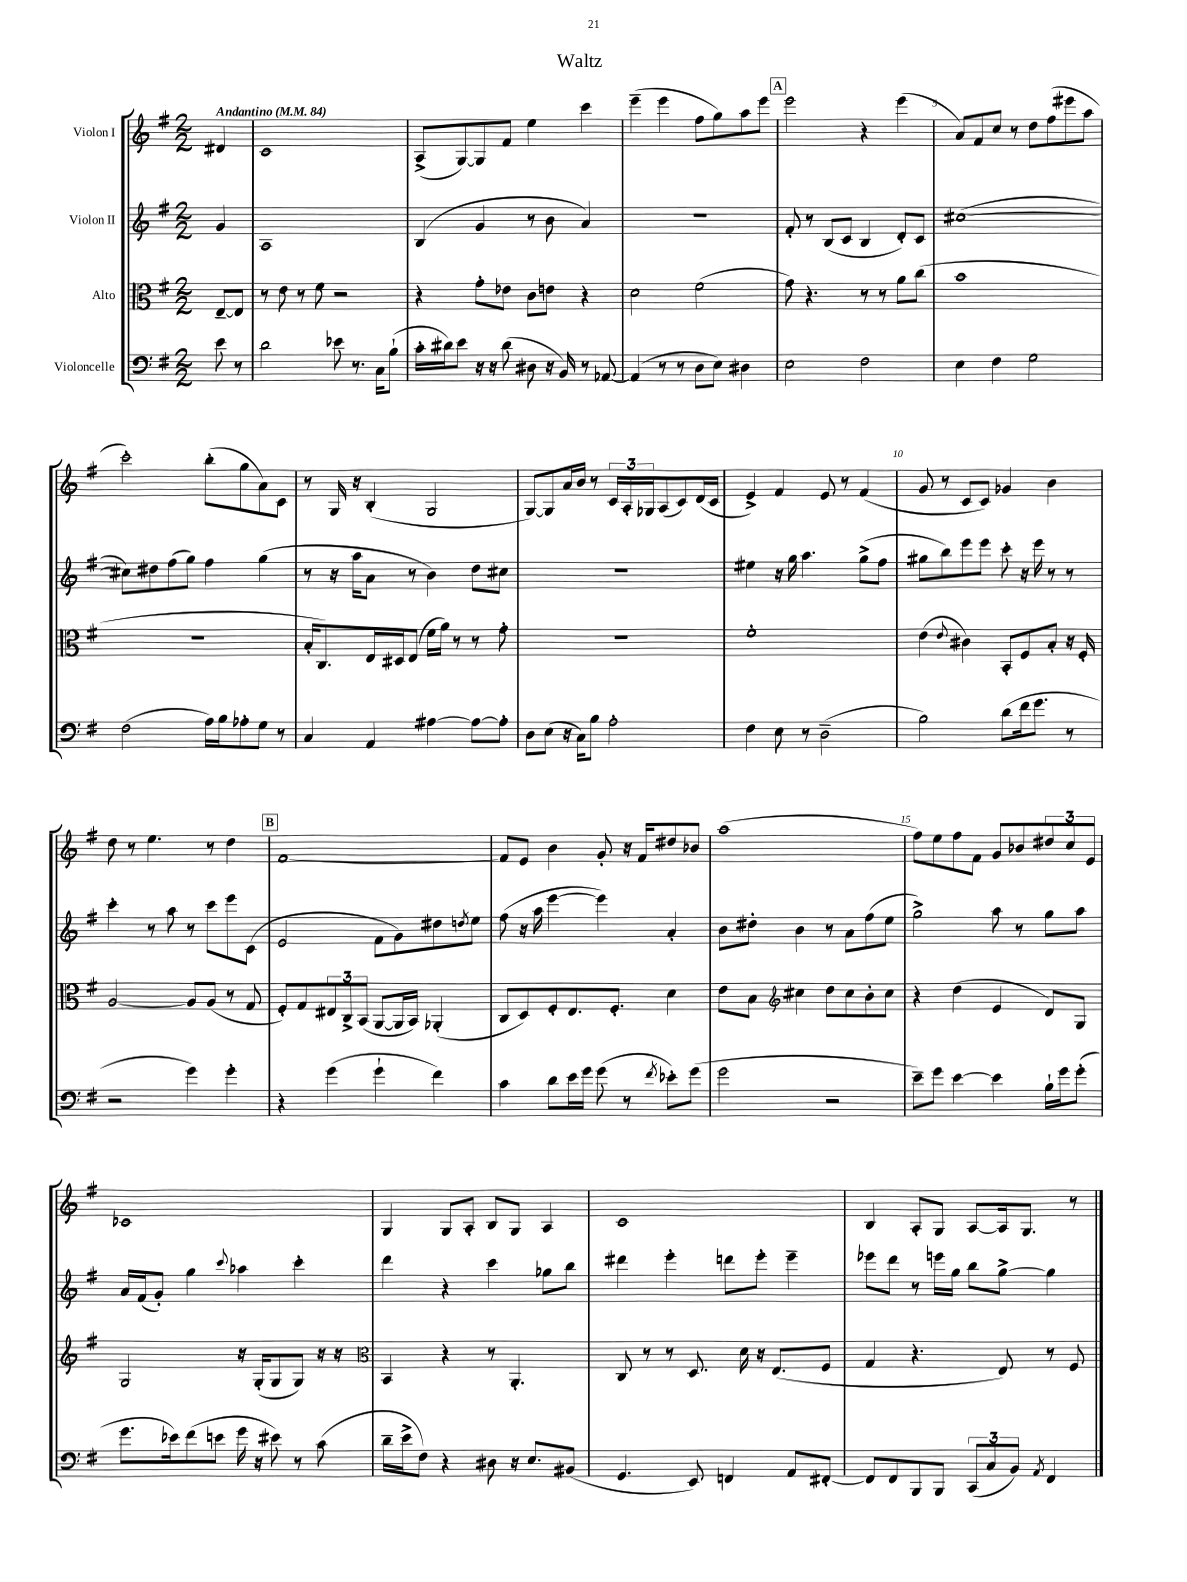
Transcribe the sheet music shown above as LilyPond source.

\header { title = "Waltz" }
<<
\new StaffGroup <<
\new Staff = "s0" \with { instrumentName = "Violon I" } {
    \clef treble \key g \major \numericTimeSignature \time 2/2 \partial 4 \tempo "Andantino" 4 = 84
    dis'4 |
    c'1 |
    a8->( g8~) g8 fis'8 e''4 c'''4 |
    e'''4--( e'''4 fis''8 g''8) a''8 e'''8 |
    \mark \markup { \box "A" } e'''2 r4 e'''4( |
    a'8) fis'8 c''8 r8 d''8 fis''8( eis'''8 a''8 |
    c'''2-.) b''8-.( g''8 a'8) c'8 |
    r8 g16 r16 b4-.( g2 |
    g8~) g8 a'16 b'16 r8 \tuplet 3/2 { c'16 a16-. ges16 } a8( c'8) d'16( c'16 |
    e'4->) fis'4 e'8 r8 fis'4( |
    g'8 r8 c'8 c'8) ges'4 b'4 |
    d''8 r8 e''4. r8 d''4 |
    \mark \markup { \box "B" } fis'1~ |
    fis'8 e'8 b'4 g'8-. r16 fis'16 dis''8 bes'8 |
    a''1( |
    fis''8) e''8 fis''8 fis'8 g'8 bes'8 \tuplet 3/2 { dis''8 c''8 e'8 } |
    ces'1 |
    g4 g8 a8-. b8 g8 a4 |
    c'1 |
    b4 a8-. g8 a8~ a16 g8. r8 \bar "|." |
}
\new Staff = "s1" \with { instrumentName = "Violon II" } {
    \clef treble \key g \major \numericTimeSignature \time 2/2 \partial 4
    g'4 |
    a1 |
    b4( g'4 r8 b'8 a'4) |
    r1 |
    \mark \markup { \box "A" } fis'8-. r8 b8( c'8 b4 d'8-.) c'8 |
    cis''1~( |
    cis''8) dis''8 fis''8( g''8) fis''4 g''4( |
    r8 r16 a''16 a'8 r8 b'4) d''8 cis''8 |
    r1 |
    eis''4 r16 g''16 a''4. g''8->( fis''8 |
    gis''8 b''8) e'''8 e'''8 c'''8-. r16 e'''16 r8 r8 |
    c'''4-. r8 a''8 r8 c'''8 e'''8 c'8( |
    \mark \markup { \box "B" } e'2 fis'8 g'8) dis''8 \acciaccatura { d''8 } e''8 |
    fis''8( r16 a''16 e'''4~ e'''4) a'4-. |
    b'8 dis''8-. b'4 r8 a'8 fis''8( e''8 |
    g''2->) a''8 r8 g''8 a''8 |
    a'16 fis'16( g'8-.) g''4 \appoggiatura { c'''8 } aes''4 c'''4-. |
    d'''4 r4 c'''4 ges''8 b''8 |
    dis'''4 e'''4-. d'''8 e'''8-. e'''4-- |
    ees'''8 d'''8 r8 e'''16 g''16 b''8 g''8~-> g''4 \bar "|." |
}
\new Staff = "s2" \with { instrumentName = "Alto" } {
    \clef alto \key g \major \numericTimeSignature \time 2/2 \partial 4
    e8~-- e8 |
    r8 e'8 r8 fis'8 r2 |
    r4 g'8-. ees'8 c'8 e'8 r4 |
    d'2 fis'2( |
    \mark \markup { \box "A" } g'8) r4. r8 r8 a'8 c''8( |
    b'1 |
    R1 |
    b16-. c8.) e16 dis16 e8( fis'16 a'16) r8 r8 g'8-. |
    R1 |
    fis'1-. |
    e'4( \appoggiatura { e'8 } cis'4) b,8-. fis8 b8-. r16 fis16-. |
    a2~ a8 a8( r8 g8 |
    \mark \markup { \box "B" } fis8-.) g8 \tuplet 3/2 { eis8 c8-> b,8( } a,8~ a,16 b,16) aes,4-.( |
    c8 d8) fis8-. e8. fis8.-. d'4 |
    e'8 b8 \clef treble cis''4 d''8 cis''8 b'8-. cis''8 |
    r4 d''4( e'4 d'8) g8 |
    g2 r16 g16-.( g8 g8) r16 r16 |
    \clef alto b,4 r4 r8 a,4.-. |
    c8 r8 r8 d8. d'16 r16 e8.( fis8 |
    g4 r4. e8) r8 fis8 \bar "|." |
}
\new Staff = "s3" \with { instrumentName = "Violoncelle" } {
    \clef bass \key g \major \numericTimeSignature \time 2/2 \partial 4
    e'8 r8 |
    d'2 ees'8 r8. c16 b8-!( |
    c'16-. dis'16) e'8 r16 r16 dis'8( dis8 r16 b,16) r8 aes,8~ |
    aes,4( r8 r8 d8 e8) dis4 |
    \mark \markup { \box "A" } e2 fis2 |
    e4 fis4 g2 |
    fis2( a16) b16 aes8-. g8 r8 |
    c4 a,4 ais4~ ais8~ ais8-. |
    d8 e8( r16 c16) b8 a2-. |
    fis4 e8 r8 d2--( |
    b2) d'8( fis'16 g'8. r8 |
    r2 g'4) g'4-. |
    \mark \markup { \box "B" } r4 g'4( g'4-! fis'4) |
    c'4 d'8 e'16 g'16 g'8( r8 \acciaccatura { fis'8 } ees'8-.) g'8( |
    g'2 r2 |
    e'8--) g'8 e'4~ e'4 b16-! g'16 g'8-.( |
    g'8. ees'16) fis'8( e'8 g'16 r16 eis'8) r8 c'8( |
    d'16-- e'16-> fis8) r4 dis8 r16 e8. bis,8( |
    g,4. e,8) f,4 a,8 fis,8~-. |
    fis,8 fis,8 b,,8 b,,8 \tuplet 3/2 { c,8( c8 b,8) } \acciaccatura { a,8 } fis,4 \bar "|." |
}
>>
>>
\layout { \context { \Score \override BarNumber.break-visibility = ##(#f #t #t) barNumberVisibility = #(every-nth-bar-number-visible 5) } }
